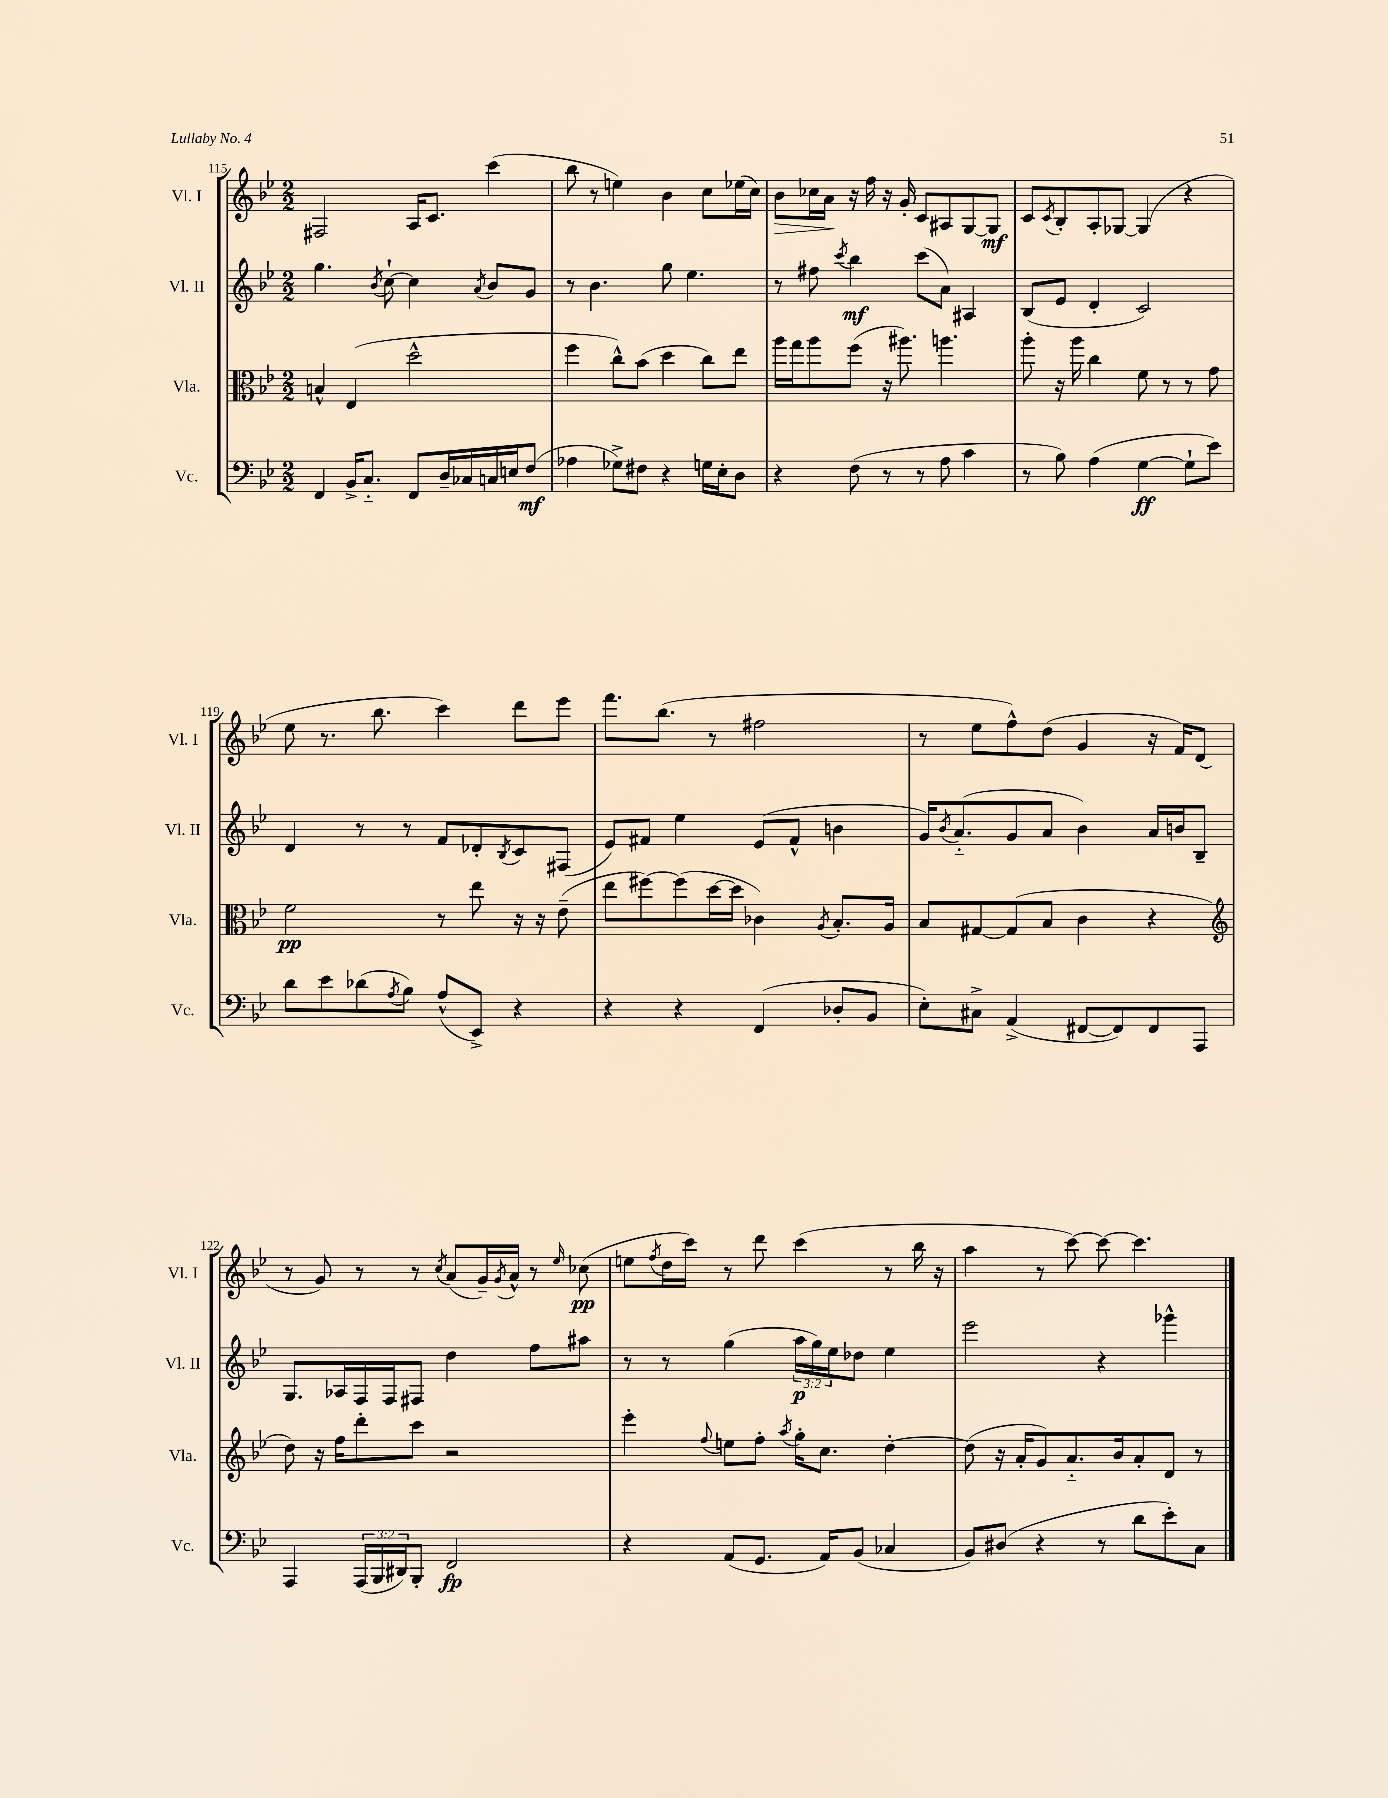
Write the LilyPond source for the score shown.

<<
\new StaffGroup <<
\new Staff = "s0" \with { instrumentName = "Vl. I" shortInstrumentName = "Vl. I" } {
    \clef treble \key bes \major \numericTimeSignature \time 2/2
    fis2 a16 c'8. c'''4( |
    bes''8 r8 e''4) bes'4 c''8 ees''16( c''16) |
    bes'8\> ces''16 a'16\! r16 f''16 r16 g'16-. c'8 ais8 g8~ g8\mf |
    c'8 \acciaccatura { c'8 } bes8-. a8-. ges8~ ges4( r4 |
    ees''8 r8. bes''8. c'''4) d'''8 ees'''8 |
    f'''8. bes''8.( r8 fis''2 |
    r8 ees''8 f''8-^) d''8( g'4 r16 f'16) d'8( |
    r8 g'8) r8 r8 \acciaccatura { c''8 } a'8( g'16--) \acciaccatura { g'8 } a'16-^ r8 \grace { ees''16 } ces''8\pp( |
    e''8 \acciaccatura { f''8 } d''16 c'''16) r8 d'''8 c'''4( r8 bes''16 r16 |
    a''4 r8 c'''8~) c'''8~ c'''4. \bar "|." |
}
\new Staff = "s1" \with { instrumentName = "Vl. II" shortInstrumentName = "Vl. II" } {
    \clef treble \key bes \major \numericTimeSignature \time 2/2 \override Staff.TupletNumber.text = #tuplet-number::calc-fraction-text
    g''4. \acciaccatura { bes'8 } c''8~-! c''4 \acciaccatura { a'8 } bes'8 g'8 |
    r8 bes'4. g''8 ees''4. |
    r8 fis''8 \acciaccatura { c'''8 } bes''4\mf c'''8( a'8) ais4 |
    bes8( ees'8 d'4-. c'2) |
    d'4 r8 r8 f'8 des'8-. \acciaccatura { bes8 } c'8 fis8( |
    ees'8) fis'8 ees''4 ees'8( fis'8-^ b'4 |
    g'16) \acciaccatura { bes'8 } a'8.-_( g'8 a'8 bes'4) a'16 b'16 bes8-- |
    g8. aes16 f16 f16 fis8 d''4 f''8 ais''8 |
    r8 r8 g''4( \tuplet 3/2 { a''16\p g''16) ees''16 } des''8 ees''4 |
    ees'''2 r4 ges'''4-^ \bar "|." |
}
\new Staff = "s2" \with { instrumentName = "Vla." shortInstrumentName = "Vla." } {
    \clef alto \key bes \major \numericTimeSignature \time 2/2
    b4-^ ees4( d''2-^ |
    f''4 c''8-^) bes'8( d''4 c''8) ees''8 |
    a''16 g''16 a''8 f''8( r16 ais''8.) a''4. |
    a''8-. r16 a''16 c''4 f'8 r8 r8 g'8 |
    f'2\pp r8 ees''8 r16 r16 ees'8--( |
    ees''8 fis''8~) fis''8( d''16~ d''16 ces'4) \acciaccatura { a8 } bes8.-. a16 |
    bes8 gis8~ gis8( bes8 c'4 r4 |
    \clef treble d''8) r16 f''16 d'''8-. c'''8 r2 |
    ees'''4-. \appoggiatura { f''8 } e''8 f''8-. \acciaccatura { a''8 } g''16-. c''8. d''4~-. |
    d''8( r16 a'16-. g'8) a'8.-_ bes'16 a'8-. d'8 r8 \bar "|." |
}
\new Staff = "s3" \with { instrumentName = "Vc." shortInstrumentName = "Vc." } {
    \clef bass \key bes \major \numericTimeSignature \time 2/2 \override Staff.TupletNumber.text = #tuplet-number::calc-fraction-text
    f,4 bes,16-> c8.-_ f,8 d16-- ces16 c16 e16 f8\mf( |
    aes4 ges8->) fis8 r4 g16 ees16-. d8 |
    r4 f8( r8 r8 a8 c'4 |
    r8 bes8) a4( g4~\ff g8-! ees'8) |
    d'8 ees'8 des'8( \acciaccatura { a8 } bes8) a8-^( ees,8->) r4 |
    r4 r4 f,4( des8-. bes,8 |
    ees8-.) cis8-> a,4->( fis,8~ fis,8) fis,8 a,,8 |
    a,,4 \tuplet 3/2 { a,,16( bes,,16 dis,16) } bes,,8-. f,2\fp |
    r4 a,8( g,8. a,16) bes,8( ces4 |
    bes,8) dis8( r4 r8 d'8 ees'8-.) c8 \bar "|." |
}
>>
>>
\layout { \context { \Score currentBarNumber = #115 } }
